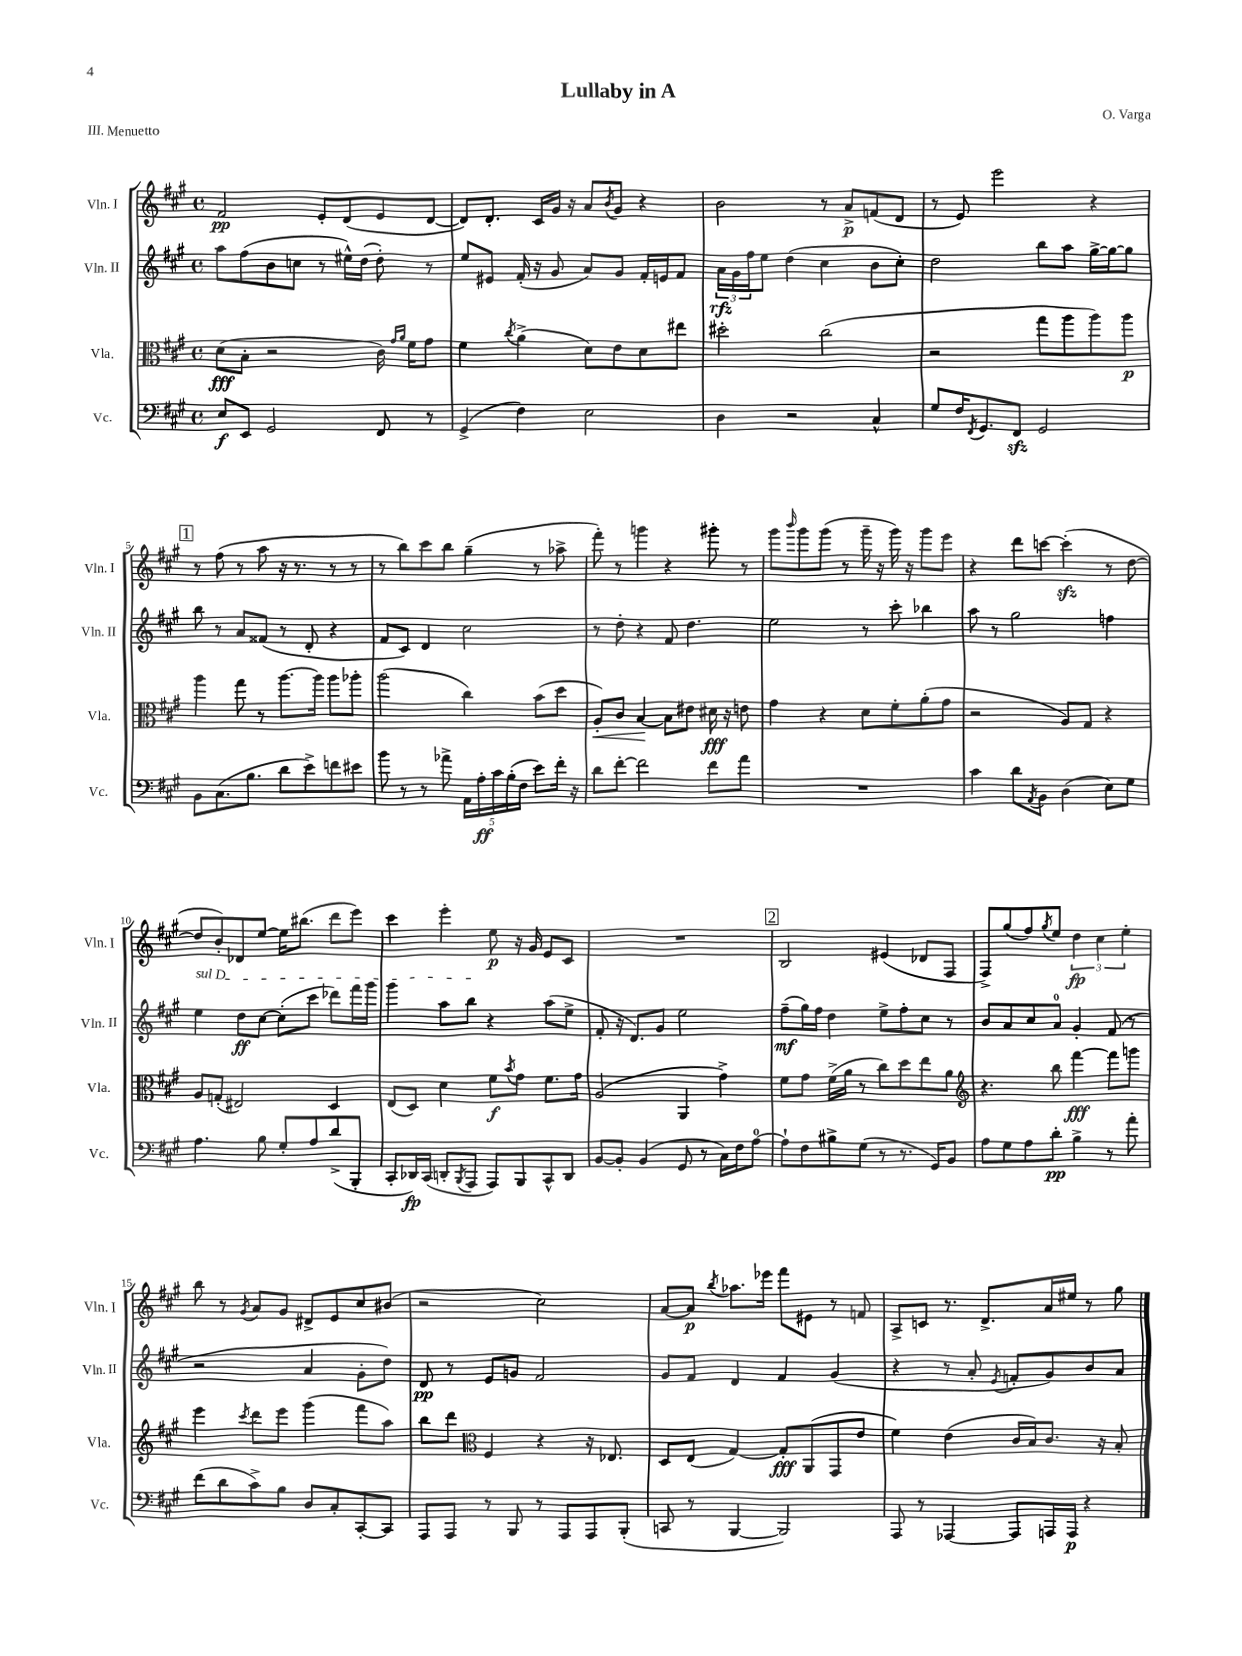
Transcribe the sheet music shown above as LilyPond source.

\header { title = "Lullaby in A" composer = "O. Varga" piece = "III. Menuetto" }
<<
\new StaffGroup <<
\new Staff = "s0" \with { instrumentName = "Vln. I" shortInstrumentName = "Vln. I" } {
    \clef treble \key a \major \defaultTimeSignature \time 4/4
    fis'2\pp e'8-. d'8( e'8 d'8~ |
    d'8) d'8.-. cis'16 gis'16 r16 a'8 \acciaccatura { b'8 } gis'8 r4 |
    b'2 r8 a'8->\p f'8( d'8 |
    r8 e'8) e'''2 r4 |
    \mark \markup { \box "1" } r8 fis''8( r8 a''8 r16 r8. r8 r8 |
    r8 b''8) cis'''8 b''8 gis''4--( r8 aes''8-> |
    fis'''8-.) r8 g'''4 r4 gis'''8-. r8 |
    gis'''8 \grace { b'''16 } gis'''8 gis'''8( r8 gis'''16-- r16 gis'''16) r16 gis'''8 e'''8 |
    r4 d'''8 c'''8~ c'''4-.\sfz( r8 d''8~ |
    d''8 b'8-.) des'8 e''8~ e''16 bis''8.( d'''8 e'''8) |
    cis'''4 e'''4-. e''8\p r16 gis'16 e'8 cis'8 |
    R1 |
    \mark \markup { \box "2" } b2 eis'4( des'8 fis8 |
    fis8->) gis''8( fis''8) \acciaccatura { gis''8 } e''8 \tuplet 3/2 { d''4\fp cis''4 e''4-. } |
    b''8 r8 \acciaccatura { gis'8 } a'8 gis'8 dis'8-> e'8 cis''8 bis'8( |
    r2 cis''2) |
    a'8~ a'8\p \acciaccatura { b''8 } aes''8. ees'''16 fis'''8 eis'8 r8 f'8 |
    a8-> c'8 r8. d'8.-> a'16 eis''16 r8 gis''8 \bar "|." |
}
\new Staff = "s1" \with { instrumentName = "Vln. II" shortInstrumentName = "Vln. II" } {
    \clef treble \key a \major \defaultTimeSignature \time 4/4
    a''8 fis''8( b'8 c''8 r8 eis''16-^) d''16( d''8-.) r8 |
    e''8 eis'8 fis'16-.( r16 gis'8 a'8) gis'8 fis'16-. e'16 fis'8 |
    \tuplet 3/2 { a'16\rfz gis'16 fis''16 } e''8 d''4( cis''4 b'8 cis''8-.) |
    d''2 b''8 a''8 gis''16~-> gis''16~ gis''8 |
    \mark \markup { \box "1" } b''8 r8 a'8 fisis'8( r8 d'8-. r4 |
    fis'8 cis'8) d'4 cis''2 |
    r8 d''8-. r4 fis'8 d''4. |
    e''2 r8 cis'''8-. bes''4 |
    a''8 r8 gis''2 f''4 |
    \once \override TextSpanner.bound-details.left.text = \markup { \italic "sul D" } e''4\startTextSpan d''8\ff cis''8~ cis''8-.( cis'''8 des'''8) fis'''16 gis'''16 |
    gis'''4 a''8 b''8\stopTextSpan r4 a''8( e''8-> |
    fis'8-. r16 d'8.) gis'8 e''2 |
    \mark \markup { \box "2" } fis''8--\mf( gis''16) fis''16 d''4 e''8-> fis''8-. cis''8 r8 |
    b'8 a'8 cis''8 a'8-0 gis'4-. fis'8( r8 |
    r2 a'4 gis'8-. d''8) |
    d'8\pp r8 e'8 g'8 fis'2 |
    gis'8 fis'8 d'4 fis'4 gis'4( |
    r4 r8 a'8-. \acciaccatura { e'8 } f'8-. gis'8) b'8 a'8 \bar "|." |
}
\new Staff = "s2" \with { instrumentName = "Vla." shortInstrumentName = "Vla." } {
    \clef alto \key a \major \defaultTimeSignature \time 4/4
    d'8\fff( b8-. r2 cis'16) \grace { gis'16 a'16 } fis'16 gis'8 |
    fis'4 \acciaccatura { cis''8 } a'4->( d'8) e'8 d'8 eis''8 |
    dis''2-. cis''2( |
    r2 gis''8 a''8 a''8) a''8\p |
    \mark \markup { \box "1" } a''4 gis''8 r8 a''8.~ a''16 a''8 aes''8-. |
    a''2( cis''4) b'8( d''8 |
    a8-.\<) cis'8 b4~\! b8 eis'8 dis'16\fff r16 e'8 |
    gis'4 r4 d'8 fis'8-. a'8-.( gis'8 |
    r2 a8) gis8 r4 |
    a8 g8-.( eis2) d4 |
    e8( d8) d'4 fis'8\f \acciaccatura { b'8 } gis'8 fis'8. gis'16 |
    a2( a,4 gis'4->) |
    \mark \markup { \box "2" } fis'8 gis'8 fis'16->( a'16 r8 cis''8) d''8 e''8 a'8 |
    \clef treble r4. b''8 fis'''4~\fff fis'''8 g'''8 |
    e'''4 \acciaccatura { cis'''8 } d'''8 e'''8 gis'''4( fis'''8 a''8) |
    b''8 d'''8 \clef alto fis4 r4 r16 ees8. |
    d8 e8( gis4~) gis8-.\fff a,8( gis,8 e'8 |
    fis'4) e'4( cis'16 b16) cis'8. r16 b8-. \bar "|." |
}
\new Staff = "s3" \with { instrumentName = "Vc." shortInstrumentName = "Vc." } {
    \clef bass \key a \major \defaultTimeSignature \time 4/4
    e8\f e,8 gis,2 fis,8 r8 |
    gis,4->( fis4) e2 |
    d4 r2 cis4-^ |
    gis8 fis16 \acciaccatura { fis,8 } gis,8. fis,8\sfz gis,2 |
    \mark \markup { \box "1" } b,8 cis8.( b8. d'8 e'8->) f'8 eis'8 |
    b'8 r8 r8 aes'8-> \tuplet 5/4 { a,16 a16-.\ff cis'16 b16-.( fis16 } e'8) fis'16-. r16 |
    d'8 fis'8~-. fis'2 fis'8 a'8 |
    R1 |
    cis'4 d'8 \acciaccatura { a,8 } b,8 d4( e8) gis8 |
    a4. b8 gis8-. a8 d'8->( b,,8-. |
    cis,8-. des,16\fp) cis,16( d,8-. \acciaccatura { b,,8 } a,,8 a,,8) b,,8 cis,8-^ d,8 |
    b,8~ b,8-. b,4( gis,8 r8 cis16) fis16 a8-0~ |
    \mark \markup { \box "2" } a8-! fis8 bis8-> gis8( r8 r8. gis,16) b,8 |
    a8 gis8 a8 d'8-.\pp b4-> r8 a'8-. |
    fis'8( d'8 cis'8->) b8 d8 cis8-. cis,8~-. cis,8 |
    a,,8 a,,8 r8 b,,8 r8 a,,8 a,,8 b,,8-.( |
    c,8 r8 b,,4~ b,,2) |
    a,,8 r8 aes,,4~ aes,,8 a,,16 a,,16\p r4 \bar "|." |
}
>>
>>
